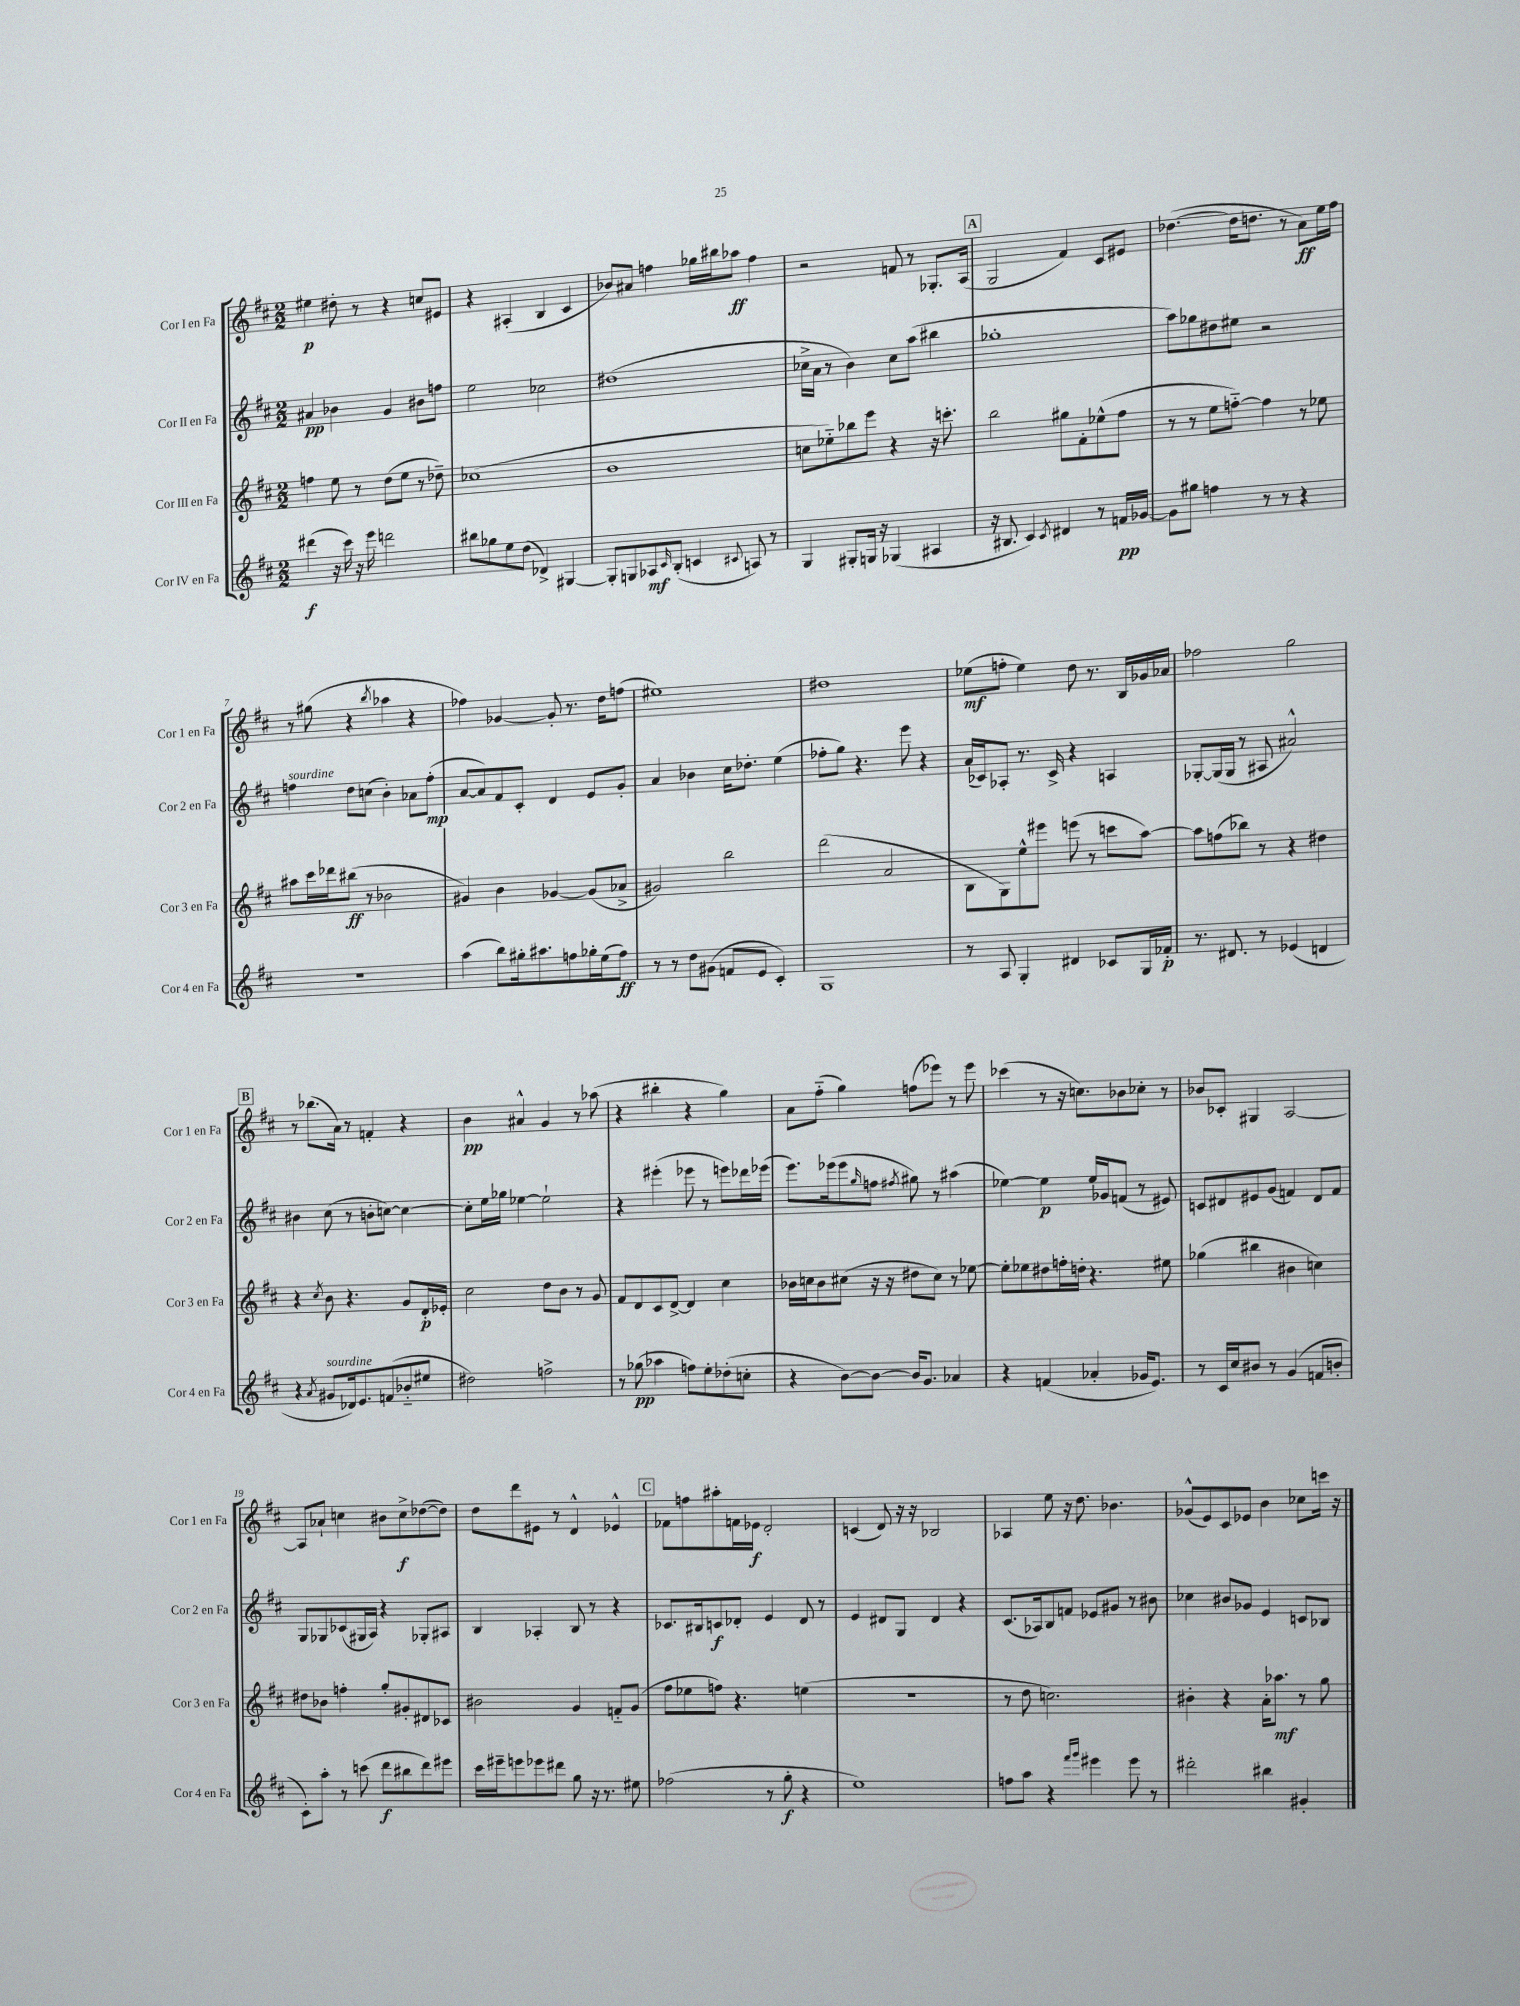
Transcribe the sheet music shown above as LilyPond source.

<<
\new StaffGroup <<
\new Staff = "s0" \with { instrumentName = "Cor I en Fa" shortInstrumentName = "Cor 1 en Fa" } {
    \clef treble \key d \major \numericTimeSignature \time 2/2
    eis''4\p dis''8-. r8 r4 c''8 eis'8 |
    r4 ais4-.( b4 cis'4 |
    bes'8) ais'8 f''4 ges''16 bis''16 aes''8\ff f''4 |
    r2 f'8 r8 ges8.-. a16( |
    \mark \markup { \box "A" } g2 fis'4) cis'8 eis'8 |
    des''4.~( des''16 d''8. r8 a'8\ff) e''16 fis''16 |
    r8 gis''8( r4 \acciaccatura { b''8 } aes''4 r4 |
    fes''4) ges'4~ ges'8-. r8. d''16 f''8( |
    eis''1) |
    dis''1 |
    ees''8\mf( f''8-. ees''4) d''8 r8. b16 ges'16 aes'16 |
    fes''2 g''2 |
    \mark \markup { \box "B" } r8 bes''8.( a'16) r8 f'4-. r4 |
    b'4\pp ais'4-^ g'4 r8 aes''8( |
    r4 bis''4-. r4 g''4) |
    a'8 fis''8-_( g''4) f''8( ees'''8) r8 ees'''8 |
    ces'''4( r8 r16 c''8.) bes'8 ces''8-. r8 |
    bes'8 ces'8-. gis4 a2~ |
    a8 aes'8-! c''4 bis'8 c''8->\f des''8~( des''8) |
    d''8 d'''8 eis'8 r8 d'4-^ ees'4-^ |
    \mark \markup { \box "C" } fes'8 f''8 ais''8-. f'16 ees'16\f d'2-. |
    c'4( d'8) r16 r16 bes2 |
    aes4 e''8 r16 d''8. bes'4. |
    ges'8-^( e'8) cis'8 ees'8 b'4 ces''8 c'''16 r16 \bar "|." |
}
\new Staff = "s1" \with { instrumentName = "Cor II en Fa" shortInstrumentName = "Cor 2 en Fa" } {
    \clef treble \key d \major \numericTimeSignature \time 2/2
    ais'4\pp bes'4 g'4 bis'8 f''8 |
    e''2 ces''2 |
    dis''1( |
    ces''16-> a'16 r8 b'4) ces''8 a''8( bis''4 |
    \mark \markup { \box "A" } ges''1-. |
    a''8) ges''8 dis''8 eis''8 r2 |
    f''4^\markup { \italic "sourdine" } d''8 c''8( b'4-.) aes'8 f''8-.\mp( |
    a'8~ a'8) fis'8 cis'8-. d'4 e'8 g'8-. |
    a'4 bes'4 cis''16 des''8.-. e''4( |
    fes''8-. g''8) r4. e'''8 r4 |
    a'16( ces'16) aes8-. r8. ces'16-> r4 a4 |
    ges8~-. ges16( ges16 r8 ais8 ais'2-^) |
    \mark \markup { \box "B" } bis'4 cis''8( r8 b'8-. c''8~) c''4~ |
    c''8-. e''16 ges''16 ees''4~ ees''2-! |
    r4 eis'''4-.( ees'''8 r8 e'''8) des'''16 ees'''16( |
    e'''8.) ees'''16( ees'''8 \grace { g''16 } f''8 \acciaccatura { fis''8 } gis''8) r8 ais''4( |
    ees''4~) ees''4\p ees''16 ges'16 f'8( r8 eis'8) |
    c'8 dis'8 eis'8 g'8( f'4) dis'8 f'8 |
    g8 ges8 ces'8( gis16 a16) r4 ges8-. ais8 |
    b4 aes4-. b8 r8 r4 |
    \mark \markup { \box "C" } ces'8. bis16 c'8\f des'8-. e'4 des'8 r8 |
    e'4 dis'8 g8 dis'4 r4 |
    cis'8.( aes16) b8 f'8 ees'8 gis'8 r8 bis'8 |
    ces''4 bis'8 ges'8 e'4 c'8 bes8 \bar "|." |
}
\new Staff = "s2" \with { instrumentName = "Cor III en Fa" shortInstrumentName = "Cor 3 en Fa" } {
    \clef treble \key d \major \numericTimeSignature \time 2/2
    f''4 e''8 r8 d''8( e''8 r8 des''8--) |
    ces''1( |
    b'1 |
    c''8 ees''8-_) bes''8 e'''8 r4 r16 c'''8.-. |
    \mark \markup { \box "A" } b''2 gis''8 fis'8-. ees''8-^( fis''8 |
    r8 r8 e''8 f''8~-_) f''4 r8 ees''8 |
    ais''8 cis'''16 des'''16 bis''8\ff( r8 bes'2 |
    gis'4) b'4 ges'4~ ges'8( aes'8-> |
    gis'2) b''2 |
    d'''2( a'2 |
    b8 g8) e''8-^ eis'''8 e'''8( r8 c'''8 a''8~) |
    a''8 f''8( bes''8) r8 r4 dis''4 |
    \mark \markup { \box "B" } r4 \acciaccatura { cis''8 } b'8 r4. g'8 d'16-.\p ees'16-. |
    cis''2 d''8 b'8 r8 g'8 |
    fis'8 d'8 cis'8 d'8~-> d'4 cis''4 |
    bes'16 c''16 bes'8 cis''8( r16 r16 dis''8 cis''8) r8 ees''8~ |
    ees''8-. ees''8 dis''8 f''16-. d''16-. r4. eis''8 |
    ges''4( bis''4 bis'4 c''4) |
    dis''8 bes'8 f''4-. g''8-. gis'8-. dis'8 ces'8 |
    bis'2 g'4 f'8-_ g'8( |
    \mark \markup { \box "C" } fis''8 ees''8 f''8) r4. e''4( |
    r1 |
    r8 d''8 c''2.) |
    bis'4-. r4 a'16-. aes''8.\mf r8 g''8 \bar "|." |
}
\new Staff = "s3" \with { instrumentName = "Cor IV en Fa" shortInstrumentName = "Cor 4 en Fa" } {
    \clef treble \key d \major \numericTimeSignature \time 2/2
    dis'''4\f( r16 cis'''16) r16 e'''16 d'''2 |
    bis''8 ges''8 e''8 d''8( des'4->) gis4~ |
    gis8-. g8 aes8\mf \grace { cis'16 } b8-.( c'4 \appoggiatura { cis'8 } a8) r8 |
    g4 gis8-. g16 r16 ges4( ais4 |
    \mark \markup { \box "A" } r16 bis8. cis'4) \acciaccatura { cis'8 } dis'4 r8 f'16\pp ges'16~ |
    ges'8 gis''8 f''4 r8 r8 r4 |
    R1 |
    a''4( b''8) gis''16-. ais''8. f''8 ges''16-. e''16( f''8\ff) |
    r8 r8 d''8 gis'8( f'8 e'8 cis'4-.) |
    g1 |
    r8 a8 g4-. dis'4 ces'8 g16 fes'16-.\p |
    r8. dis'8. r8 ees'4( d'4 |
    \mark \markup { \box "B" } r4 \acciaccatura { a'8 } gis'8^\markup { \italic "sourdine" } des'16) e'8. f'8( bes'8-_ eis''8 |
    dis''2) f''2-> |
    r8 ges''8\pp( aes''4 f''8) e''8-. des''8-.( c''8-. |
    r4 b'8~) b'8~ b'16 g'8. aes'4 |
    r4 f'4( aes'4-. ges'16 e'8.) |
    r8 cis'16 cis''16 bis'8 r8 g'4( f'8 b'8-. |
    cis'8-.) a''8-. r8 c'''8( d'''8\f bis''8 d'''8) eis'''8 |
    cis'''16 eis'''16-- e'''8 ees'''8 dis'''8 g''8 r16 r8. eis''8 |
    \mark \markup { \box "C" } fes''2( r8 g''8-.\f r4 |
    e''1) |
    f''8 a''8 r4 \grace { fis'''16 g'''16 } eis'''4 eis'''8 r8 |
    dis'''2-. bis''4 gis'4-. \bar "|." |
}
>>
>>
